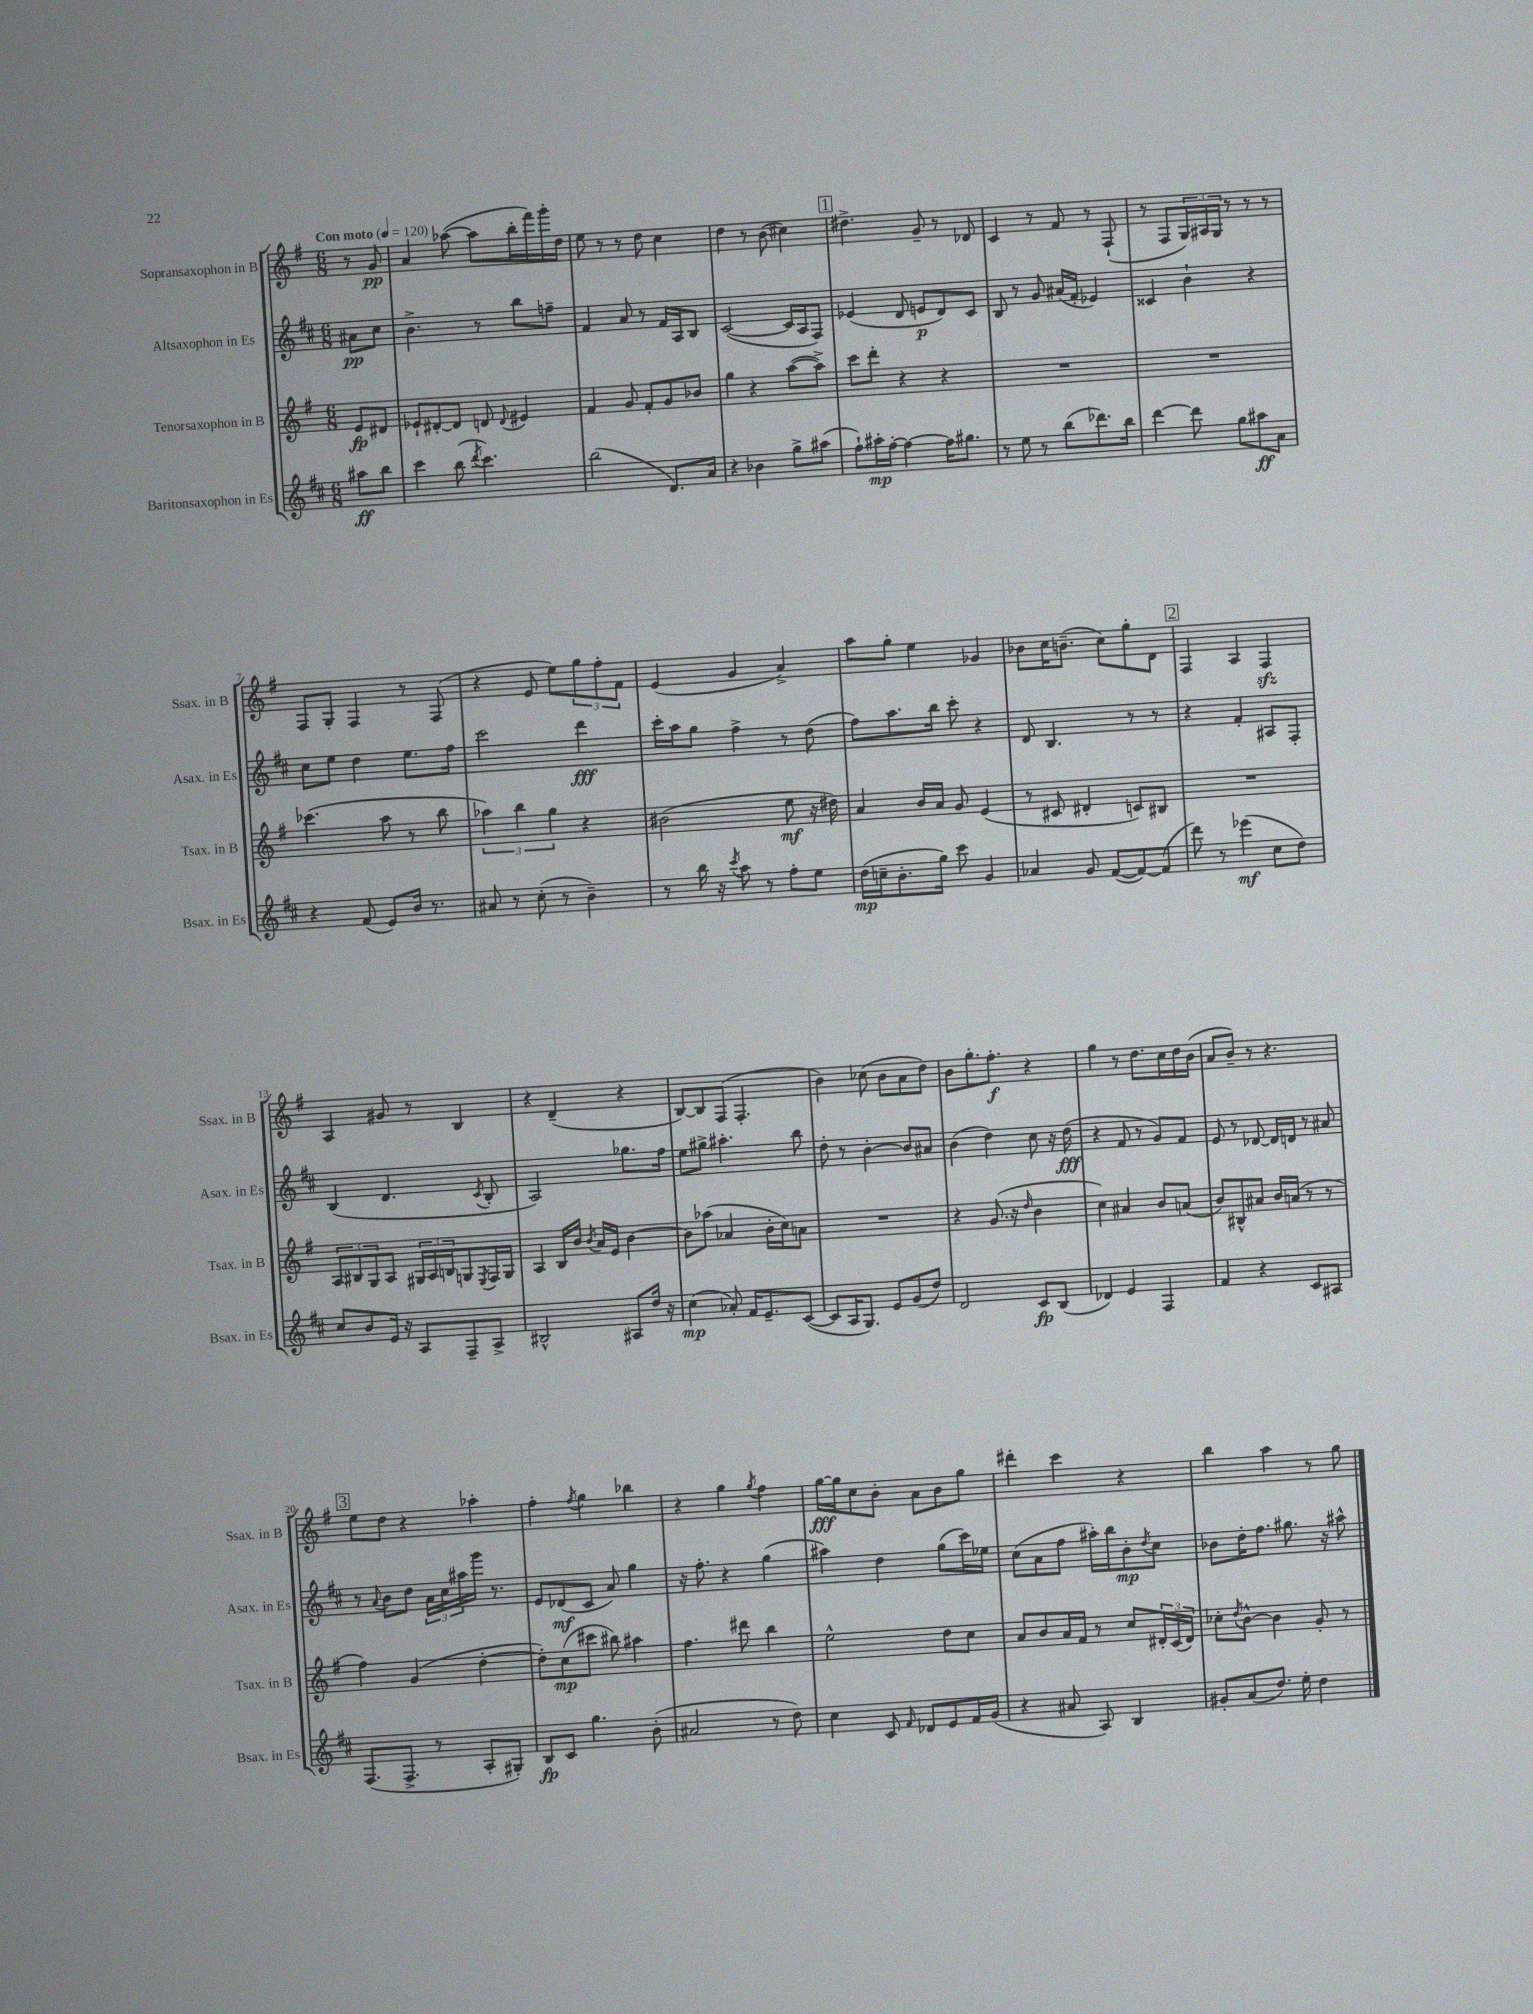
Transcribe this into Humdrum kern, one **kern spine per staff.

**kern	**kern	**kern	**kern
*staff4	*staff3	*staff2	*staff1
*clefG2	*clefG2	*clefG2	*clefG2
*k[f#c#]	*k[f#]	*k[f#c#]	*k[f#]
*M6/8	*M6/8	*M6/8	*M6/8
*MM120	*MM120	*MM120	*MM120
8aa#	8e	8a#	8r
8bb	8d#	8cc#	8g
=	=	=	=
4ccc#	8e-`	4.b^	4a
.	[8d#'	.	.
(8bb	8d#]	.	([8aa-
8qddd	.	.	.
4.ccc#)	8d	8r	8aa-]
.	8qqd	.	.
.	4e#	8bb	16bb'
.	.	.	16fff#)
.	.	8ff~	16ggg'
.	.	.	16dd
=	=	=	=
(2bb	4f#	4f#	8ee
.	.	.	8r
.	8g	8a	8r
.	8f#'	8r	8dd
8.d)	8g	16f#	4cc
.	.	16A	.
.	8b-	8B	.
16a	.	.	.
=	=	=	=
4r	4gg	([2c#	4dd
4b-	4r	.	8r
.	.	.	(8b
8gg^	([8aa	16c#]	4cc#)
.	.	16A	.
(8aa#	8aa^])	8F#)	.
=	=	=	=
8ff#`)	8ccc	(4e-	4.dd#^
16aa#'	8ddd'	.	.
[16ff#'	.	.	.
4ff#_	4r	8d	.
.	.	8e	8g~
16ff#]	4r	8d)	8r
8.gg#	.	.	.
.	.	8c#	8d-
=	=	=	=
8r	2.r	8B	4c
8ee	.	8r	.
8r	.	8g	8r
(8bb	.	(16a#	8f#
.	.	16f#'	.
8.ddd-)	.	4e-)	8r
.	.	.	(8F#`
16bb	.	.	.
=	=	=	=
[4ddd	2.r	4c##	8r
.	.	.	8F#
8ddd]	.	4b`	24G)
.	.	.	24A#
.	.	.	24G
8gg	.	.	8r
8aa#	.	4r	8r
8a	.	.	8r
=	=	=	=
4r	(4.ccc-	8cc#	8F#
.	.	8ee	8G'
(8f#	.	4dd	4F#
8e)	8aa	.	.
16b	8r	8.ee	8r
8.r	.	.	.
.	8bb	.	(8F#
.	.	16ff#	.
=	=	=	=
8a#	6aa-)	2ccc#	4r
8r	.	.	.
.	6bb	.	.
(8cc#'	.	.	8e
.	6gg	.	.
8r	.	.	8ee)
4b~)	4r	4ddd	12gg
.	.	.	12ff#'
.	.	.	12f#
=	=	=	=
8r	(2b#	16ccc#'	(4e
.	.	16aa	.
16bb	.	8gg	.
16r	.	.	.
8qccc#	.	.	.
8aa	.	4ff#^	4g
8r	.	.	.
8ff#'	8ee	8r	4a^)
8ee	16r	(8dd	.
.	16dd#)	.	.
=	=	=	=
(16dd	4a	8ff#)	8aa
16cc~	.	.	.
8.b'	.	8.aa	8gg'
.	16b	.	4ee
16gg)	16a	16bb	.
8ccc#	8g	8ccc#'	.
4g	(4e	4r	4g-
=	=	=	=
4a-	8r	8d	8b-
.	8c#	4.B	16cc
.	.	.	(8.b~
8g	4d#'	.	.
([8f#	.	.	8cc)
8f#_)	8c)	8r	8gg'
(8f#]	8B#	8r	8d
=	=	=	=
8ddd)	2.r	4r	4F#
8r	.	.	.
(4eee-	.	4f#'	4A
8cc#	.	8A#	4F#
8dd)	.	8F#'	.
=	=	=	=
8cc#	12A	(4B	4A
.	12B#	.	.
8b	.	.	.
.	12G	.	.
16e	8A	4.d	8g#
16r	.	.	.
8A	24G#	.	8r
.	24A	.	.
.	24B	.	.
8F#~	8G	.	4B
.	8qE	8qc#	.
8A^	16F#	8B'	.
.	16G	.	.
=	=	=	=
2B#^^	4A	2A)	4r
.	16B	.	(4d~
.	16b	.	.
.	8qb	.	.
.	16a	.	.
.	16e	.	.
8A#	[4b	8.gg-	4r
16dd	.	.	.
16r	.	16ff#	.
=	=	=	=
(4cc#	8b]	8ee	[8B)
.	(8aa-	8gg#^	8B]
8a-')	4a-	4.aa#'	(8F#
16f#	.	.	4.F#'
8.e~	.	.	.
.	16b'	.	.
.	16cc)	.	.
([8c#	8a	8bb	.
=	=	=	=
8c#]	2.r	8dd'	4b)
16A	.	8r	.
8.G)	.	.	.
.	.	[4b'	(8cc-
8e	.	.	8b
(8g	.	8b]	8a
8dd)	.	8a#	8dd)
=	=	=	=
2d	4r	(4b	8b
.	.	.	8.gg'
.	(8.g	4dd)	.
.	.	.	8.ff#'
.	16r	.	.
.	16qqdd	.	.
8c#	4b	8cc#	4r
(8B	.	16r	.
.	.	(16dd	.
=	=	=	=
4d-)	4cc)	4r	4gg
4e	4a#	8f#	8r
.	.	8r	8.dd
4F#	8b	8g)	.
.	.	.	16cc
.	(8a	8f#	16dd
.	.	.	(16b
=	=	=	=
4f#	8b)	8e	8a
.	8B#^^	8r	8b~)
4r	8a#	[8d-	8r
.	16b	16d-]	4.r
.	(16a	16d	.
8c#	8r	8r	.
8A#	8r	8a#	.
=	=	=	=
(8.F#	4ff#)	8r	8ee
.	.	8qqa	.
.	.	8b	8dd
8.F#^	.	.	.
.	(4g	8dd	4r
8r	.	24a	.
.	.	24cc#	.
.	.	24aa#	.
8A'	[4dd'	16ggg	4aa-'
.	.	8.r	.
8G#')	.	.	.
=	=	=	=
8B	8dd'])	8e	4ff#'
8c#	(8cc	(8d-	.
.	.	.	8qff#
4.gg	8ccc#	8c#	4gg
.	8bb#)	8a)	.
.	4aa#	4gg	4bb-
(8b'	.	.	.
=	=	=	=
2a#	4.ff#	16r	4r
.	.	8.ff#'	.
.	.	4r	4gg
.	8ddd#	.	.
.	.	.	8qgg
8r	4bb	(4gg	4ff#
8dd)	.	.	.
=	=	=	=
4cc#	2ee^^	4aa#)	[16gg
.	.	.	16gg]
.	.	.	8cc
8c#	.	4dd	8b'
16qqf#	.	.	.
8d-	.	.	8a
8e	8dd	(8gg	8b
16f#	8cc	16ccc#)	8gg
(16g	.	16ee-	.
=	=	=	=
4r	8a	(8cc#	4ddd#'
.	8b	8a	.
8a#	16a	8ff#	4ccc
.	16f#	.	.
8A)	8r	16aa#')	.
.	.	16bb	.
4B	8cc	8b'	4r
.	.	8qdd	.
.	24d#'	8cc#	.
.	(24c	.	.
.	24d#)	.	.
=	=	=	=
8g#'	8cc-'	8b-	4bb
.	8qdd	.	.
(8a	[8b^^	16dd'	.
.	.	8.ff#	.
8.dd)	4b]	.	4aa
.	.	8.gg#	.
16ee'	.	.	.
4dd	8g'	.	8r
.	.	16r	.
.	8r	8aa#^^	8gg
==	==	==	==
*-	*-	*-	*-
